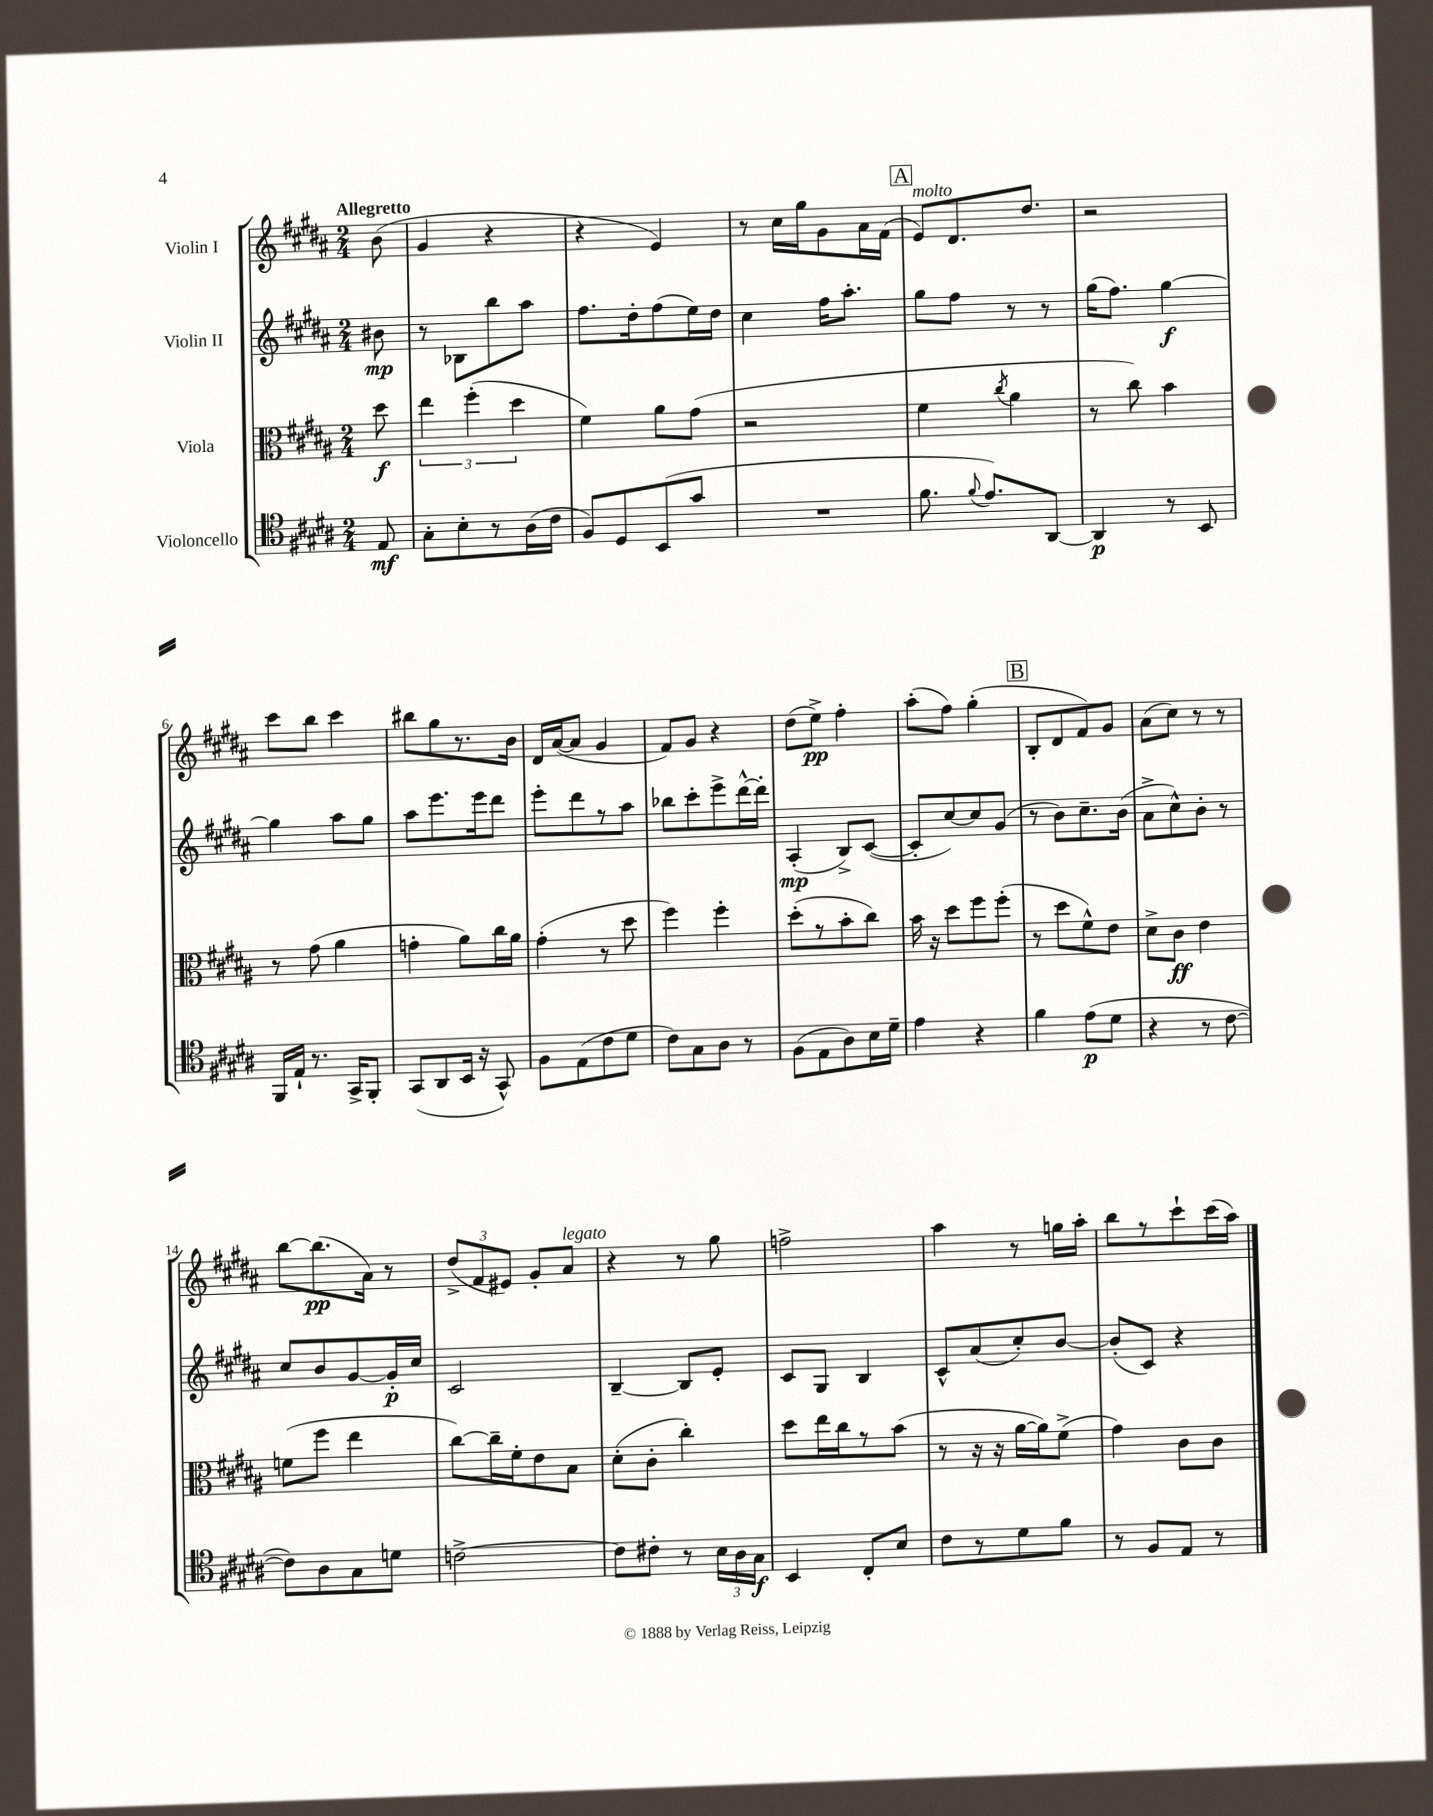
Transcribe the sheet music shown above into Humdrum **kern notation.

**kern	**dynam	**kern	**dynam	**kern	**dynam	**kern	**dynam
*part4	*part4	*part3	*part3	*part2	*part2	*part1	*part1
*staff4	*staff4	*staff3	*staff3	*staff2	*staff2	*staff1	*staff1
*I"Violoncello	*	*I"Viola	*	*I"Violin II	*	*I"Violin I	*
*clefC4	*	*clefC3	*	*clefG2	*	*clefG2	*
*k[f#c#g#d#a#]	*	*k[f#c#g#d#a#]	*	*k[f#c#g#d#a#]	*	*k[f#c#g#d#a#]	*
*M2/4	*	*M2/4	*	*M2/4	*	*M2/4	*
=	=	=	=	=	=	=	=
!	!	!	!	!	!	!LO:TX:a:B:t=Allegretto	!
8E/	mf	8dd#\	f	8b#X\	mp	(8b\	.
=1	=1	=1	=1	=1	=1	=1	=1
8G#'\L	.	6ee\	.	8r	.	4g#/	.
8B'\	.	.	.	8B-X\L	.	.	.
.	.	(6ff#'\	.	.	.	.	.
8r	.	.	.	8bb\	.	4r	.
.	.	6dd#\	.	.	.	.	.
(16A#\L	.	.	.	8aa#\J	.	.	.
16c#\JJ	.	.	.	.	.	.	.
=2	=2	=2	=2	=2	=2	=2	=2
8F#/L)	.	4f#\)	.	8.ff#\L	.	4r	.
8D#/	.	.	.	.	.	.	.
.	.	.	.	16dd#'\k	.	.	.
(8BB/	.	8a#\L	.	(8ff#\	.	4e/)	.
8g#/J	.	(8g#\J	.	16ee\L)	.	.	.
.	.	.	.	16dd#\JJ	.	.	.
=3	=3	=3	=3	=3	=3	=3	=3
2r	.	2r	.	4cc#\	.	8r	.
.	.	.	.	.	.	16cc#\LL	.
.	.	.	.	.	.	16gg#\J	.
.	.	.	.	16ff#\KL	.	8g#\	.
.	.	.	.	8.aa#'\J	.	.	.
.	.	.	.	.	.	16a#\L	.
.	.	.	.	.	.	(16f#\JJ	.
!!LO:REH:place=s1:t=A
=4	=4	=4	=4	=4	=4	=4	=4
!	!	!	!	!	!	!LO:TX:a:i:t=molto	!
8.f#\	.	4f#\	.	8gg#\L	.	8e/L)	.
.	.	.	.	8ff#\J	.	8.d#/	.
8qqf#/	.	.	.	.	.	.	.
8.e/L)	.	.	.	.	.	.	.
.	.	8qcc#/	.	.	.	.	.
.	.	4a#\	.	8r	.	.	.
.	.	.	.	.	.	8.dd#/J	.
[8AA#/J	.	.	.	8r	.	.	.
=5	=5	=5	=5	=5	=5	=5	=5
4AA#/]	p	8r	.	(16gg#\KL	.	2r	.
.	.	.	.	8.ff#\J)	.	.	.
.	.	8cc#\)	.	.	.	.	.
8r	.	4b\	.	[4gg#\	f	.	.
8BB/	.	.	.	.	.	.	.
!!LO:LB:g=z
=6	=6	=6	=6	=6	=6	=6	=6
16FF#/LL	.	8r	.	4gg#\]	.	8ccc#\L	.
16E`/JJ	.	.	.	.	.	.	.
8.r	.	(8g#\	.	.	.	8bb\J	.
.	.	4a#\	.	8aa#\L	.	4ccc#\	.
16GG#^/KL	.	.	.	.	.	.	.
8FF#'/J	.	.	.	8gg#\J	.	.	.
=7	=7	=7	=7	=7	=7	=7	=7
(8GG#/L	.	4gn'\	.	8aa#\L	.	8bb#X\L	.
8AA#/	.	.	.	8.eee\	.	8gg#\	.
16BB/Jk	.	8a#\L)	.	.	.	8.r	.
16r	.	.	.	16eee\k	.	.	.
8GG#^^/)	.	16cc#\L	.	8ddd#\J	.	.	.
.	.	16a#\JJ	.	.	.	16b\Jk	.
=8	=8	=8	=8	=8	=8	=8	=8
8F#\L	.	(4g#'\	.	8eee'\L	.	16d#/LL	.
.	.	.	.	.	.	([16a#/J	.
(8E\	.	.	.	8ddd#\	.	8a#/J]	.
8c#\	.	8r	.	8r	.	4g#/	.
8d#\J	.	8dd#\	.	8aa#\J	.	.	.
=9	=9	=9	=9	=9	=9	=9	=9
8c#\L)	.	4ff#\)	.	8bb-X\L	.	8f#/L)	.
8G#\	.	.	.	8ccc#'\	.	8g#/J	.
8A#\J	.	4ff#'\	.	8eee^\	.	4r	.
8r	.	.	.	[16ddd#^^\L	.	.	.
.	.	.	.	16ddd#'\JJ]	.	.	.
=10	=10	=10	=10	=10	=10	=10	=10
(8F#\L	.	(8dd#'\L	.	(4A#'/	mp	(8dd#\L	.
8E\	.	8r	.	.	.	8ee^\J)	pp
8A#\)	.	8b'\	.	8B^/L)	.	4ff#'\	.
16B\L	.	8cc#\J)	.	([8c#/J	.	.	.
16d#~\JJ	.	.	.	.	.	.	.
=11	=11	=11	=11	=11	=11	=11	=11
4e\	.	16b\	.	8c#'/L]	.	(8aa#'\L	.
.	.	16r	.	.	.	.	.
.	.	8dd#\L	.	[8cc#/)	.	8ff#\J)	.
4r	.	8ff#\	.	8cc#/]	.	(4gg#'\	.
.	.	(8ff#'\J	.	(8g#/J	.	.	.
!!LO:REH:place=s1:t=B
=12	=12	=12	=12	=12	=12	=12	=12
4f#\	.	8r	.	8r	.	8B'/L	.
.	.	8dd#\L	.	8b\L)	.	8d#/	.
(8e\L	p	8f#^^\)	.	8.cc#~\	.	8f#/)	.
8d#\J	.	8e\J	.	.	.	8g#/J	.
.	.	.	.	(16b\Jk	.	.	.
=13	=13	=13	=13	=13	=13	=13	=13
4r	.	8d#^\L	.	8a#^\L	.	(8a#\L	.
.	.	8c#\J	ff	8cc#^^\)	.	8cc#\J)	.
8r	.	4e\	.	8b'\J	.	8r	.
[8c#\	.	.	.	8r	.	8r	.
!!LO:LB:g=z
=14	=14	=14	=14	=14	=14	=14	=14
8c#\L])	.	(8fn\L	.	8cc#/L	.	[8bb\L	.
8A#\	.	8ff#\J	.	8b/	.	(8.bb\]	pp
8G#\	.	4ee\	.	[8g#/	.	.	.
.	.	.	.	.	.	16a#\Jk)	.
8dn\J	.	.	.	16g#'/L]	p	8r	.
.	.	.	.	16cc#/JJ	.	.	.
=15	=15	=15	=15	=15	=15	=15	=15
[2cn^\	.	[8cc#\L)	.	2c#/	.	(12dd#^/L	.
.	.	.	.	.	.	12f#/	.
.	.	16cc#~\L]	.	.	.	.	.
.	.	.	.	.	.	12e#X/J)	.
.	.	16f#'\J	.	.	.	.	.
.	.	8e\	.	.	.	8g#'/L	.
!	!	!	!	!	!	!LO:TX:a:i:t=legato	!
.	.	8B\J	.	.	.	8a#/J	.
=16	=16	=16	=16	=16	=16	=16	=16
8c\L]	.	(8d#'\L	.	[4B~/	.	4r	.
8c#X'\J	.	8c#'\J	.	.	.	.	.
8r	.	4cc#'\)	.	8B/L]	.	8r	.
24B\LL	.	.	.	8e'/J	.	8gg#\	.
24A#\	.	.	.	.	.	.	.
24G#\JJ	f	.	.	.	.	.	.
=17	=17	=17	=17	=17	=17	=17	=17
4BB/	.	8dd#\L	.	8c#/L	.	2ffn^\	.
.	.	16ee\L	.	8G#/J	.	.	.
.	.	16cc#\J	.	.	.	.	.
8C#'/L	.	8r	.	4B/	.	.	.
8B/J	.	(8b\J	.	.	.	.	.
=18	=18	=18	=18	=18	=18	=18	=18
8c#\L	.	8r	.	8c#^^/L	.	4aa#\	.
8r	.	16r	.	(8a#/	.	.	.
.	.	16r	.	.	.	.	.
8d#\	.	[16a#\LL	.	8cc#'/)	.	8r	.
.	.	16a#\J])	.	.	.	.	.
8f#\J	.	(8f#^\J	.	[8b/J	.	16ggn\LL	.
.	.	.	.	.	.	16aa#'\JJ	.
=19	=19	=19	=19	=19	=19	=19	=19
8r	.	4g#\)	.	(8b'/L]	.	8bb\L	.
8F#/L	.	.	.	8c#/J)	.	8r	.
8E/J	.	8c#\L	.	4r	.	8ccc#`\	.
8r	.	8c#\J	.	.	.	(16ccc#\L	.
.	.	.	.	.	.	16aa#\JJ)	.
==	==	==	==	==	==	==	==
*-	*-	*-	*-	*-	*-	*-	*-
